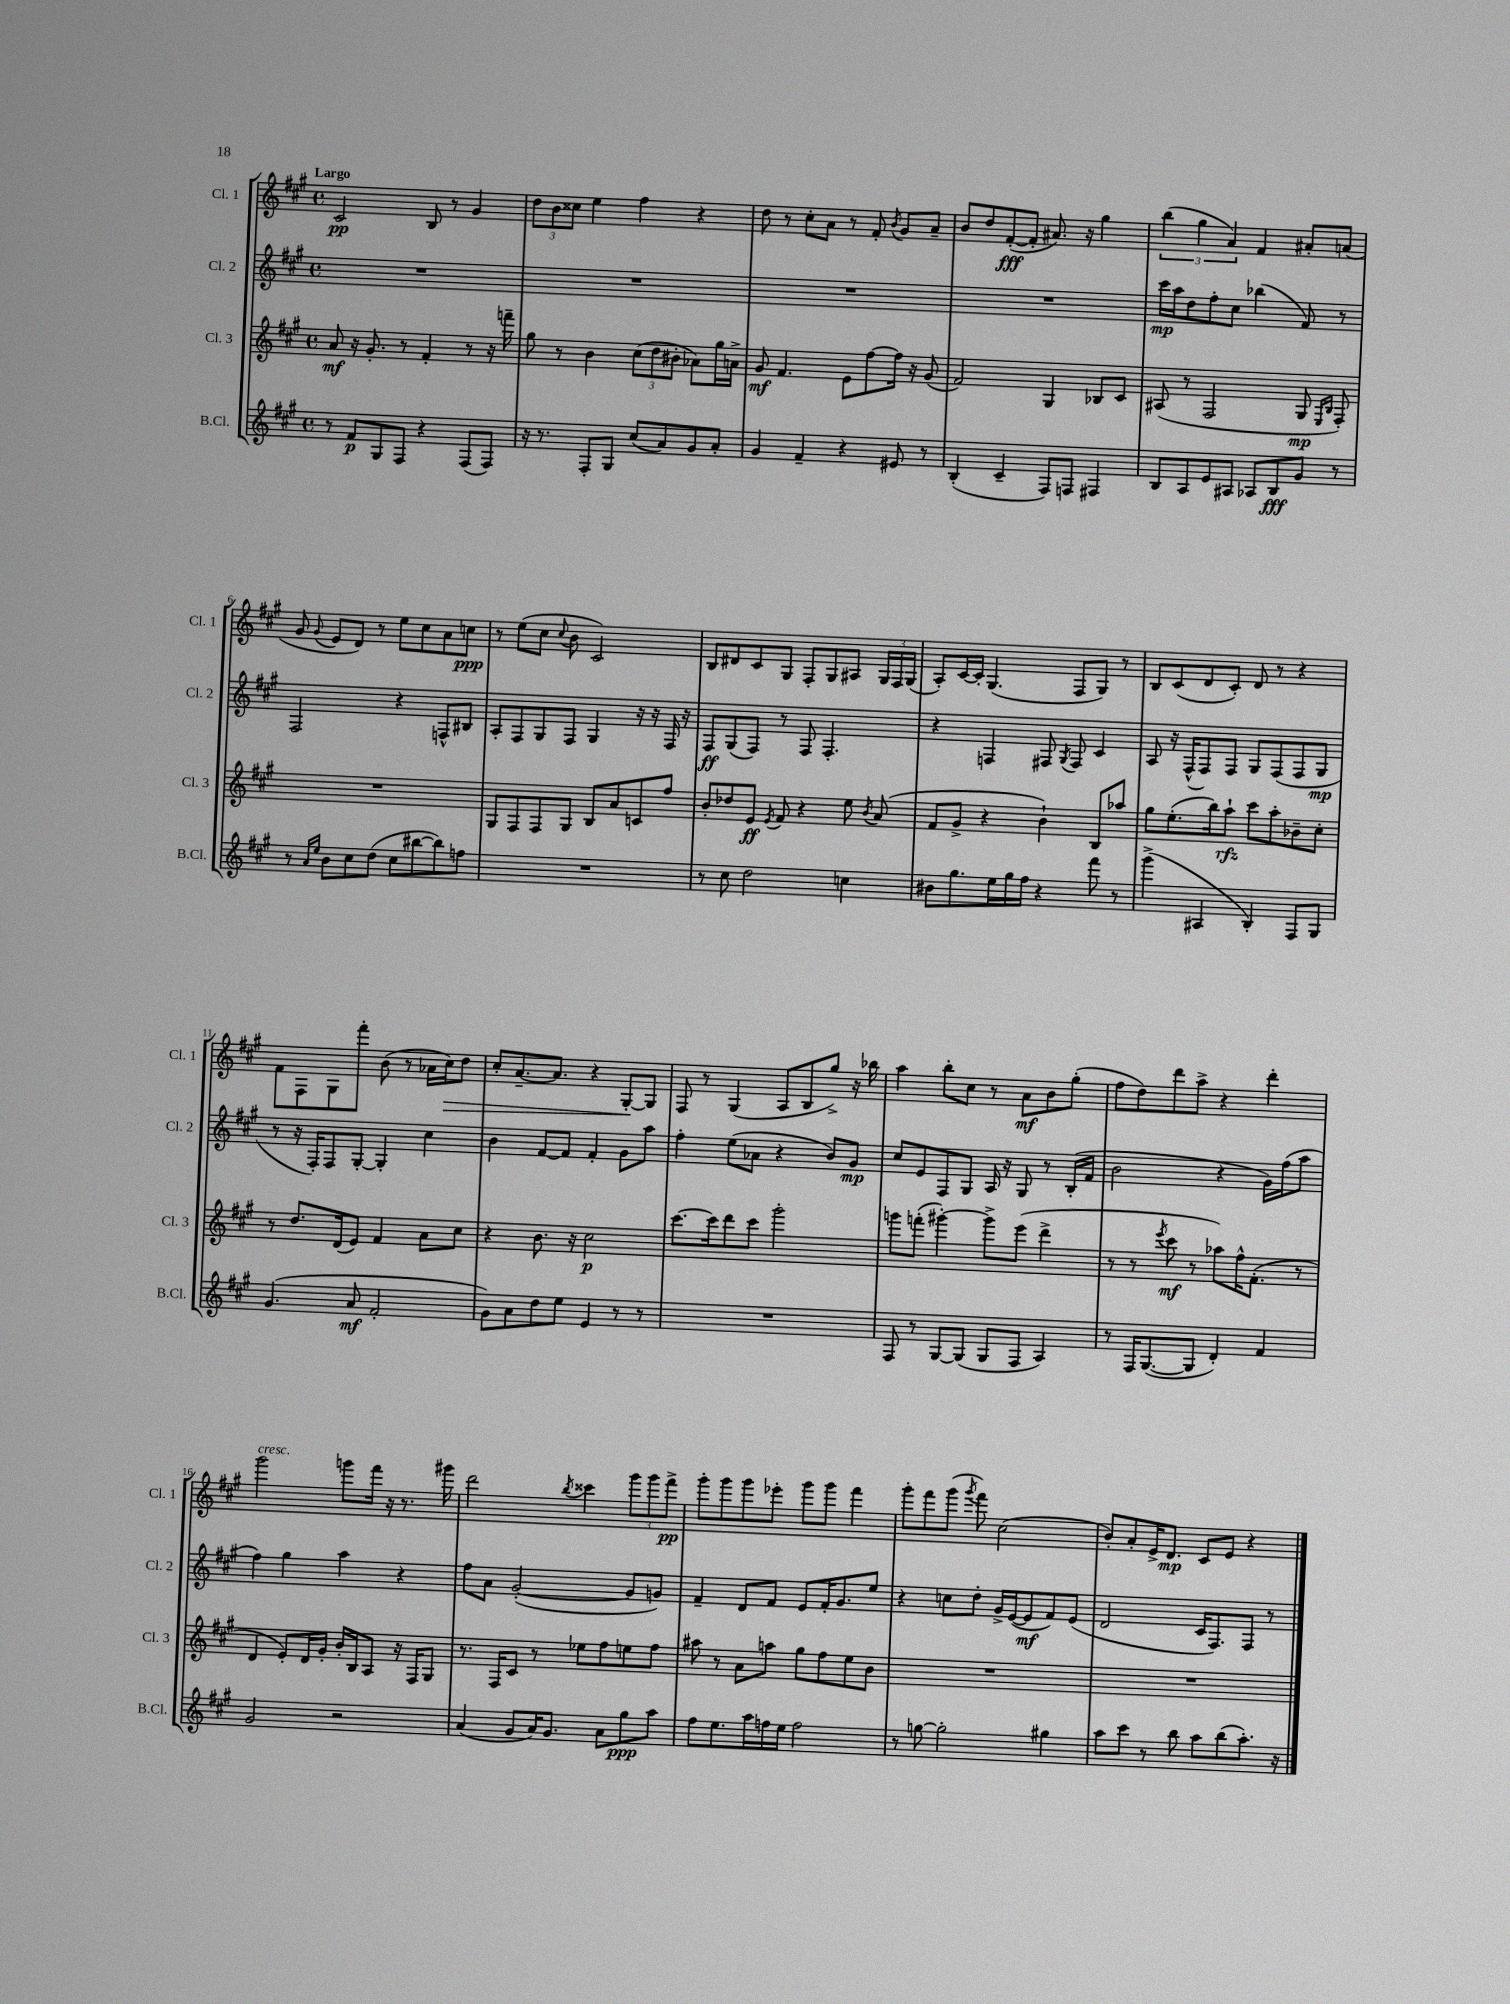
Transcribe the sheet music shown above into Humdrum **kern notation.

**kern	**kern	**kern	**kern
*staff4	*staff3	*staff2	*staff1
*clefG2	*clefG2	*clefG2	*clefG2
*k[f#c#g#]	*k[f#c#g#]	*k[f#c#g#]	*k[f#c#g#]
*M4/4	*M4/4	*M4/4	*M4/4
*met(c)	*met(c)	*met(c)	*met(c)
8r	8a	1r	2c#
8f#	16r	.	.
.	8.g#'	.	.
8G#	.	.	.
8F#	8r	.	.
4r	4f#'	.	8B
.	.	.	8r
(8F#	8r	.	4g#
8F#)	16r	.	.
.	16fff~	.	.
=	=	=	=
16r	8gg#	1r	12dd
8.r	.	.	.
.	.	.	12b
.	8r	.	.
.	.	.	12cc##
8F#'	4b	.	4ee
8G#	.	.	.
(8cc#	(12cc#	.	4ff#
.	12dd	.	.
8a)	.	.	.
.	12b#'	.	.
8g#	8a-)	.	4r
8a'	16gg#	.	.
.	16a^	.	.
=	=	=	=
4g#	8g#	1r	8dd
.	4.f#	.	8r
4f#~	.	.	8cc#'
.	.	.	8a
4r	8e	.	8r
.	[8ff#	.	8f#'
.	.	.	8qb
8e#	16ff#]	.	8g#
.	16r	.	.
8r	(8g#	.	8a~
=	=	=	=
(4B'	2f#)	1r	8b
.	.	.	8dd
4c#~	.	.	([8f#'
.	.	.	8f#']
8F#)	4G#	.	8.a#)
8F	.	.	.
.	.	.	16r
4F#	8B-	.	4gg#
.	8c#	.	.
=	=	=	=
8B	(8A#	16ccc#	(6bb
.	.	16aa	.
8A	8r	8dd	.
.	.	.	6gg#
8e	2F#	8ff#'	.
.	.	.	6a)
8A#	.	8cc#	.
8A-	.	(4bb-	4f#
8B	.	.	.
8g#	8G#	8f#)	8a#'
.	16qqE	.	.
.	16qqB	.	.
8r	8F#')	8r	(8a
=	=	=	=
8r	1r	2F#	8g#
16qqa	.	.	.
16qqee	.	.	8qqg#
8b	.	.	8e
8cc#	.	.	8d)
(8dd	.	.	8r
8cc#	.	4r	8ee
[8bb#	.	.	8cc#
8bb#])	.	8F^^	8a
8ff	.	8B#	8cc
=	=	=	=
1r	8G#	8A'	8r
.	8F#	8F#	(8ee
.	8F#	8G#	8cc#
.	.	.	8qqcc#
.	8G#	8F#	8b
.	8B	4G#	2c#)
.	8a	.	.
.	8c	16r	.
.	.	16r	.
.	8ff#	16F#	.
.	.	16r	.
=	=	=	=
8r	8b'	8F#	8B
8cc#	8dd-	(8G#	8d#
2dd	8e	8F#)	8c#
.	8qe	.	.
.	8f#	8r	8G#
.	4r	8F#	8F#'
.	.	4.F#'	8G#
4cc	8ee	.	8A#
.	8qb	.	.
.	(8a	.	24G#
.	.	.	24F#
.	.	.	(24G#
=	=	=	=
8b#	8f#	4r	8A')
8.gg#	8g#^	.	[16c#
.	.	.	16c#']
.	4r	4F	(4.G#
16ee	.	.	.
16gg#	.	.	.
16ff#	.	.	.
4r	4b`)	8F#	.
.	.	8qG#	.
.	.	8F#	8F#
8fff#	8B	4c#	8G#)
8r	8aa-	.	8r
=	=	=	=
(4ggg#^	8gg#	8A	8B
.	(8.ee'	16r	(8c#
.	.	(16F#^^	.
4A#	.	8F#)	8d
.	16bb)	.	.
.	8aa`	8F#	8c#')
4B')	8ccc#	8G#	8d
.	8aa'	(8F#	8r
8F#	8b-~	8F#	4r
8G#	8cc#'	8G#	.
=	=	=	=
(4.g#	8r	8r	8f#
.	8.dd	16r	8F#
.	.	16F#')	.
.	.	8F#	8G#
.	(16d	.	.
8a	8e)	[8G#'	8fff#'
2f#'	4f#	4G#']	(8b
.	.	.	8r
.	8a	4cc#	16a-
.	.	.	16cc#)
.	8cc#	.	8dd
=	=	=	=
8g#)	4r	4b	8cc#'
8a	.	.	[8.a~
8dd	8.b	[8f#	.
.	.	.	8.a]
8ee	.	8f#]	.
.	16r	.	.
4e	2cc#	4f#'	4r
8r	.	8g#	[8G#'
8r	.	8aa	8G#]
=	=	=	=
1r	[8.ccc#	4ff#'	8F#
.	.	.	8r
.	16ccc#]	.	.
.	8ddd	(8ee	(4G#
.	8ccc#	8a-	.
.	2ggg#'	4r	8A
.	.	.	8B
.	.	8b)	8gg#^)
.	.	8g#	16r
.	.	.	16bb-
=	=	=	=
8F#	8ggg	8cc#	4aa
8r	(8fff'	8e	.
[8G#	[4ggg#')	8F#	8bb'
(8G#]	.	8G#	8cc#
8G#	8ggg#^]	16A	8r
.	.	16r	.
8F#	(8eee	8G#	8a
4A)	4ddd^	8r	8b
.	.	(16B'	(8gg#'
.	.	16f#	.
=	=	=	=
8r	8r	2b	8ff#
16F#	8r	.	8dd)
([8.G#	.	.	.
.	8qeee	.	.
.	8ccc#	.	8ddd
8G#]	8r	.	8aa^
4d')	8aa-)	4r	4r
.	16ff#^^	.	.
.	(8.f#'	.	.
4f#	.	16g#)	4ddd'
.	.	(16ff#	.
.	8r	8aa	.
=	=	=	=
2g#	4d	4ff#)	2ggg#
.	8e')	4gg#	.
.	16d	.	.
.	16g#'	.	.
2r	16b'	4aa	8ggg
.	16B	.	.
.	8A	.	16fff#
.	.	.	16r
.	16r	4r	8.r
.	16F#	.	.
.	8G#	.	.
.	.	.	16ggg#
=	=	=	=
(4a	8.r	8ff#	2ddd
.	.	8a	.
.	16F#	.	.
8g#	8c#	([2g#'	.
16a)	8r	.	.
8.g#	.	.	.
.	.	.	8qbb
.	8ee-	.	4ccc##
8a	8ff#	.	.
8gg#	8ee	8g#]	12ggg#
.	.	.	12ggg#
8aa	8ff#	8g)	.
.	.	.	12fff#^
=	=	=	=
8ff#	8aa#	4f#~	8ggg#'
8.ee	8r	.	8ggg#
.	8a	8d	8ggg#
16aa	.	.	.
16ff	8aa	8f#	8eee-'
16ee	.	.	.
2ff	8gg#	8e	8ggg#
.	8ff#	16f#'	8ggg#
.	.	8.g#	.
.	8ee	.	4fff#
.	8b	8ee	.
=	=	=	=
8r	1r	4r	8ggg#'
[8gg	.	.	8fff#
2gg']	.	8cc	(8ggg#
.	.	.	8qggg#
.	.	8dd'	8fff#)
.	.	16g#^	(2cc#
.	.	([16e	.
.	.	8e]	.
4gg#	.	8f#)	.
.	.	(8e	.
=	=	=	=
8aa	1r	2d	8b')
8ccc#	.	.	8a'
8r	.	.	16e^
.	.	.	8.d
8bb	.	.	.
8aa	.	16c#	8c#
.	.	8.F#)	.
(8bb	.	.	8e
8.aa')	.	8F#	4r
.	.	8r	.
16r	.	.	.
==	==	==	==
*-	*-	*-	*-
